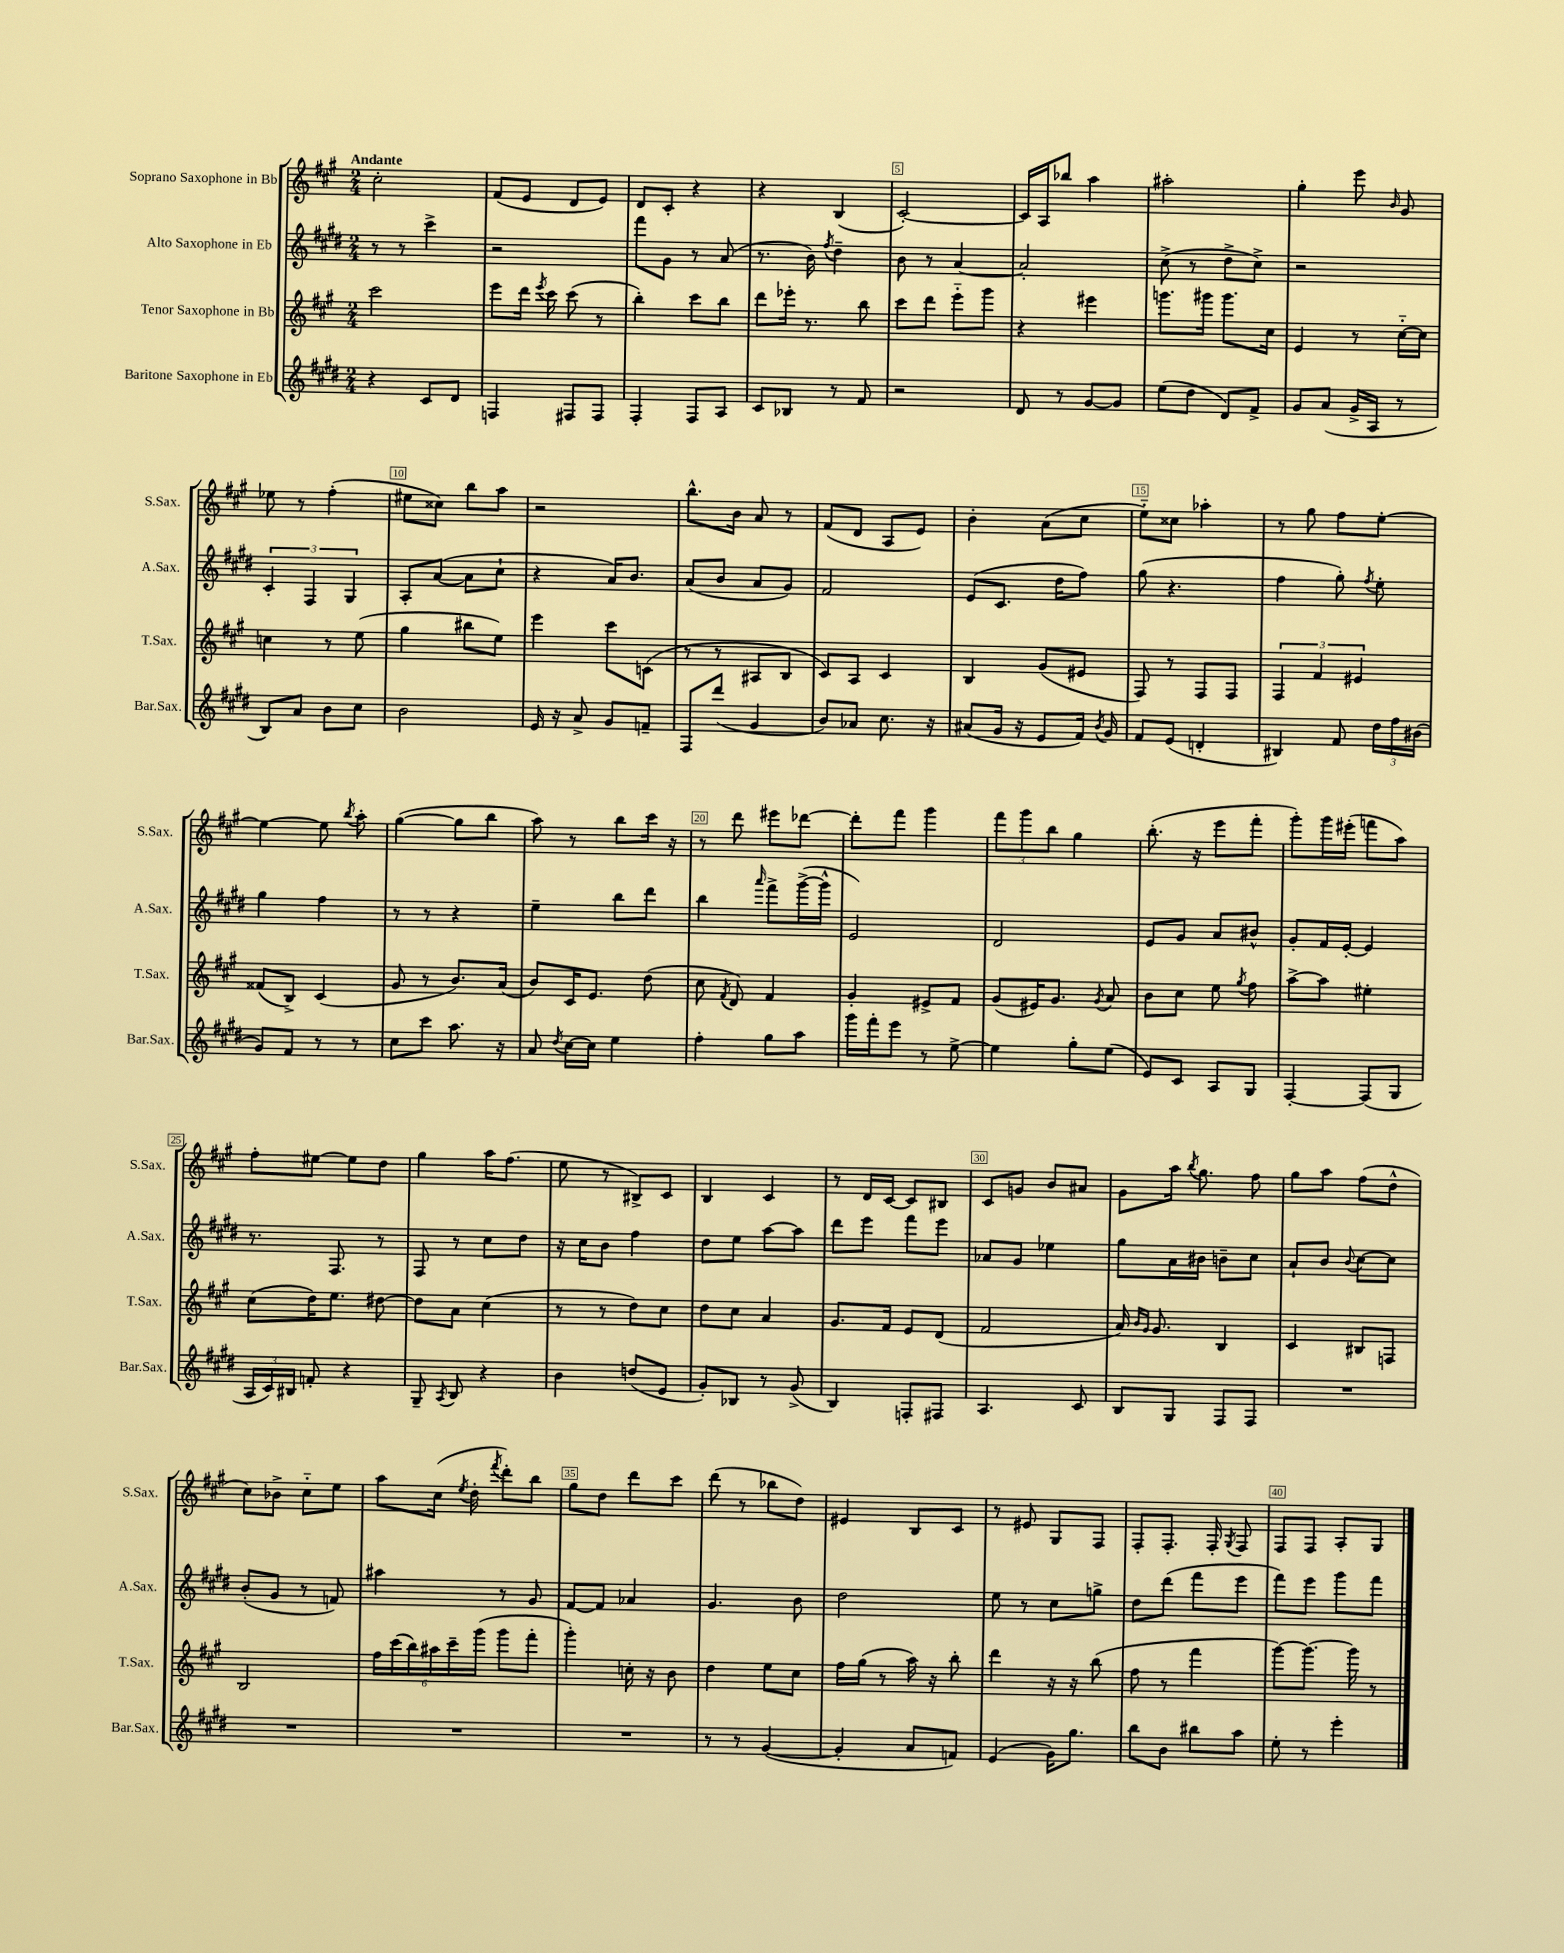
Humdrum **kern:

**kern	**kern	**kern	**kern
*part4	*part3	*part2	*part1
*staff4	*staff3	*staff2	*staff1
*I"Baritone Saxophone in Eb	*I"Tenor Saxophone in Bb	*I"Alto Saxophone in Eb	*I"Soprano Saxophone in Bb
*I'Bar.Sax.	*I'T.Sax.	*I'A.Sax.	*I'S.Sax.
*clefG2	*clefG2	*clefG2	*clefG2
*k[f#c#g#d#]	*k[f#c#g#]	*k[f#c#g#d#]	*k[f#c#g#]
*M2/4	*M2/4	*M2/4	*M2/4
=1	=1	=1	=1
!	!	!	!LO:TX:a:B:t=Andante
4r	2ccc#\	8r	2cc#'\
.	.	8r	.
8c#/L	.	4ccc#^\	.
8d#/J	.	.	.
=2	=2	=2	=2
4Fn/	8eee\L	2r	(8f#/L
.	16ddd\Jk	.	8e/J
.	8qeee/	.	.
.	16ccc#\	.	.
8F#X/L	(8ccc#\	.	8d/L
8F#/J	8r	.	8e/J)
=3	=3	=3	=3
4F#'/	4bb'\)	8fff#\L	8d/L
.	.	8g#\J	8c#'/J
8F#/L	8ccc#\L	8r	4r
8A/J	8bb\J	(8a/	.
=4	=4	=4	=4
8c#/L	8ddd\L	8.r	4r
8B-X/J	16eee-X'\Jk	.	.
.	8.r	16b\)	.
.	.	8qff#/	.
8r	.	4dd#~\	(4B/
8f#/	8bb\	.	.
=5	=5	=5	=5
2r	8ccc#\L	8b\	[2c#'/)
.	8ddd\J	8r	.
.	8eee\L	[4a/	.
.	8ggg#\J	.	.
=6	=6	=6	=6
8d#/	4r	2a'/]	16c#/LL]
.	.	.	16A/J
8r	.	.	8bb-X/J
[8g#/L	4eee#X\	.	4aa\
8g#/J]	.	.	.
=7	=7	=7	=7
(8ee\L	8.gggn\L	(8cc#^\	2aa#X'\
8dd#\J	.	8r	.
.	16ggg#X\Jk	.	.
8d#/L)	8.ggg#\L	8dd#^\L	.
8f#^/J	.	8cc#^\J)	.
.	16cc#\Jk	.	.
=8	=8	=8	=8
8g#/L	4e/	2r	4gg#'\
(8a/J	.	.	.
16g#^/LL	8r	.	8eee\
16A/JJ	.	.	.
.	.	.	16qqb/
8r	[16cc#\LL	.	8g#/
.	16cc#\JJ]	.	.
!!LO:LB:g=z
=9	=9	=9	=9
8B/L)	4ccn\	6c#'/	8ee-X\
8a/J	.	.	8r
.	.	6F#/	.
8b\L	8r	.	(4ff#'\
.	.	6G#/	.
8cc#\J	(8ee\	.	.
=10	=10	=10	=10
2b\	4gg#\	8A'/L	8ee#X\L
.	.	([8a/J	8cc##X\J)
.	8bb#X\L	8a\L]	8bb\L
.	8ee\J)	8cc#`\J	8aa\J
=11	=11	=11	=11
16e/	4eee\	4r	2r
16r	.	.	.
8a^/	.	.	.
8g#/L	8ccc#\L	16a/KL)	.
.	.	8.b/J	.
8fn~/J	(8cn\J	.	.
=12	=12	=12	=12
8F#/L	8r	(8a/L	8.bb^^\L
(8ddd#/J	8r	8b/J	.
.	.	.	16b\Jk
4g#/	8A#X/L	8a/L	8a/
.	8B/J	8g#/J)	8r
=13	=13	=13	=13
8b/L)	8c#/L)	2f#/	(8f#/L
8a-X/J	8A/J	.	8d/J
8.cc#\	4c#/	.	8A/L
.	.	.	8e/J)
16r	.	.	.
=14	=14	=14	=14
(8a#X/L	4B/	(8e/L	4b'\
16g#/Jk	.	8.c#/J	.
16r	.	.	.
8e/L	(8g#/L	.	(8a\L
.	.	16dd#\KL	.
16f#/Jk)	8e#X/J	8ff#\J)	8cc#\J
8qb/	.	.	.
16g#/	.	.	.
=15	=15	=15	=15
8f#/L	8F#/)	(8gg#\	8ee\L)
(8e/J	8r	4.r	8cc##X\J
4dn'/	8F#/L	.	4aa-X'\
.	8F#/J	.	.
=16	=16	=16	=16
4B#X/)	6F#/	4ff#\	8r
.	.	.	8gg#\
.	6f#/	.	.
8f#/	.	8gg#'\)	8ff#\L
.	6e#X/	.	.
.	.	8qff#/	.
24dd#\LL	.	8ee'\	[8ee'\J
24ff#\	.	.	.
(24b#X\JJ	.	.	.
!!LO:LB:g=z
=17	=17	=17	=17
8g#/L)	(8f##X/L	4gg#\	4ee\_
8f#/J	8B^/J)	.	.
8r	(4c#/	4ff#\	8ee\]
.	.	.	8qbb/
8r	.	.	8aa'\
=18	=18	=18	=18
8cc#\L	8g#/	8r	([4gg#\
8ccc#\J	8r	8r	.
8.aa\	8.b/L)	4r	8gg#\L]
.	.	.	8bb\J
16r	(16a/Jk	.	.
=19	=19	=19	=19
8a/	8b/L)	4ee~\	8aa\)
8qdd#/	.	.	.
[16cc#\LL	16c#/K	.	8r
16cc#\JJ]	8.e/J	.	.
4ee\	.	8bb\L	8bb\L
.	(8dd\	8ddd#\J	16ccc#\Jk
.	.	.	16r
=20	=20	=20	=20
4ff#'\	8cc#\	4bb\	8r
.	8qf#/	.	.
.	8d/)	.	8ddd\
.	.	16qqaaa/	.
8gg#\L	4f#/	8fff#^\L	8eee#X\L
8aa\J	.	([16ggg#^\L	[8ddd-X\J
.	.	16ggg#^^\JJ]	.
=21	=21	=21	=21
16ggg#\LL	4g#'/	2e/)	8ddd-'\L]
16fff#'\J	.	.	.
8eee\J	.	.	8fff#\J
8r	8e#X^/L	.	4ggg#\
[8ee^\	8f#/J	.	.
=22	=22	=22	=22
4ee\]	(8g#/L	2d#/	12fff#\L
.	.	.	12ggg#\
.	16e#X/K)	.	.
.	.	.	12bb\J
.	8.g#/J	.	.
8gg#'\L	.	.	4gg#\
.	8qg#/	.	.
(8ee\J	8a/	.	.
=23	=23	=23	=23
8e/L)	8b\L	8e/L	(8.bb'\
8c#/J	8cc#\J	8g#/J	.
.	.	.	16r
8A/L	8ee\	8a/L	8eee\L
.	8qgg#/	.	.
8G#/J	8ff#\	8b#X^^/J	8fff#'\J
=24	=24	=24	=24
[4F#'/	[8aa^\L	8g#'/L	8ggg#'\L)
.	8aa\J]	16f#/L	16ggg#\L
.	.	[16e'/JJ	(16eee#X'\JJ
(8F#/L]	4ee#X'\	4e/]	8fffn\L
8G#/J	.	.	8aa\J)
!!LO:LB:g=z
=25	=25	=25	=25
24A/LL	(8cc#\L	8.r	8ff#'\L
24c#/)	.	.	.
24B#X/JJ	.	.	.
8fn'/	16dd\K)	.	[8ee#X\J
.	8.ee\J	8.F#/	.
4r	.	.	8ee#\L]
.	[8dd#X\	8r	8dd\J
=26	=26	=26	=26
8G#~/	8dd#\L]	8F#/	4gg#\
8qA/	.	.	.
8B/	8a\J	8r	.
4r	(4cc#\	8cc#\L	16aa\KL
.	.	.	(8.ff#\J
.	.	8dd#\J	.
=27	=27	=27	=27
4b\	8r	16r	8ee\
.	.	16cc#\KL	.
.	8r	8b\J	8r
(8ddn/L	8dd\L)	4ff#\	8B#X^/L)
8e/J	8cc#\J	.	8c#/J
=28	=28	=28	=28
8g#'/L)	8dd\L	8dd#\L	4B/
8B-X/J	8cc#\J	8ee\J	.
8r	4a/	[8aa\L	4c#/
(8g#^/	.	8aa\J]	.
=29	=29	=29	=29
4B/)	8.g#/L	8ddd#\L	8r
.	.	8eee\J	16d/LL
.	16f#/Jk	.	[16c#/JJ
8Fn'/L	8e/L	8fff#\L	8c#/L]
8F#X/J	(8d/J	8eee\J	8B#X/J
=30	=30	=30	=30
4.A/	2f#/	8a-X/L	8c#/L
.	.	8g#/J	8gn/J
.	.	4ee-X\	8b/L
8c#/	.	.	8a#X/J
=31	=31	=31	=31
8B/L	16a/)	8gg#\L	8g#\L
.	16qqb/LL	.	.
.	16qqg#/JJ	.	.
.	8.g#/	.	.
8G#/J	.	16a\L	16aa\Jk
.	.	.	8qbb/
.	.	16b#X\JJ	8.gg#\
8F#/L	4B/	8bn~\L	.
8F#/J	.	8cc#\J	8ff#\
=32	=32	=32	=32
2r	4c#/	8a`/L	8gg#\L
.	.	8b/J	8aa\J
.	.	8qqb/	.
.	8B#X/L	[8cc#\L	(8ff#\L
.	8Fn/J	8cc#\J]	8dd^^\J
!!LO:LB:g=z
=33	=33	=33	=33
2r	2B/	(8b'/L	8cc#\L)
.	.	8g#/J	8b-X^\J
.	.	8r	8cc#\L
.	.	8fn/)	8ee\J
=34	=34	=34	=34
2r	24ff#\LL	4aa#X\	8aa\L
.	(24ccc#\	.	.
.	24bb\)	.	.
.	24aa#X\	.	(16cc#\Jk
.	24ccc#~\	.	.
.	.	.	8qee/
.	.	.	16dd'\
.	(24ggg#\JJ	.	.
.	.	.	8qfff#/
.	8ggg#\L	8r	8ddd'\L)
.	8fff#'\J	8g#/	8bb\J
=35	=35	=35	=35
2r	4ggg#'\)	[8f#/L	8gg#\L
.	.	8f#/J]	8dd\J
.	16ccn'\	4a-X/	8ddd\L
.	16r	.	.
.	8b\	.	8ccc#\J
=36	=36	=36	=36
8r	4dd\	4.g#/	(8ddd\
8r	.	.	8r
([4g#/	8ee\L	.	8bb-X\L
.	8cc#\J	8b\	8dd\J)
=37	=37	=37	=37
4g#'/]	16ff#\LL	2dd#\	4e#X/
.	(16gg#\JJ	.	.
.	8r	.	.
8a/L	16aa\)	.	8B/L
.	16r	.	.
8fn/J)	8bb'\	.	8c#/J
=38	=38	=38	=38
(4e/	4ddd\	8ee\	8r
.	.	8r	8e#X/
16g#\KL)	16r	8cc#\L	8G#/L
8.gg#\J	16r	.	.
.	(8bb\	8ggn^\J	8F#/J
=39	=39	=39	=39
8bb\L	8ff#\	8dd#\L	8F#'/L
8b\J	8r	(8ddd#\J	8.F#'/J
8bb#X\L	4fff#\	8fff#\L	.
.	.	.	16F#'/
.	.	.	8qG#/
8aa\J	.	8eee\J	8F#/
=40	=40	=40	=40
8ee'\	[8ggg#\L)	8fff#\L)	8F#/L
8r	8.ggg#\J_	8eee\J	8F#/J
4eee'\	.	8ggg#\L	8A'/L
.	16ggg#\]	.	.
.	8r	8fff#\J	8G#/J
==	==	==	==
*-	*-	*-	*-
